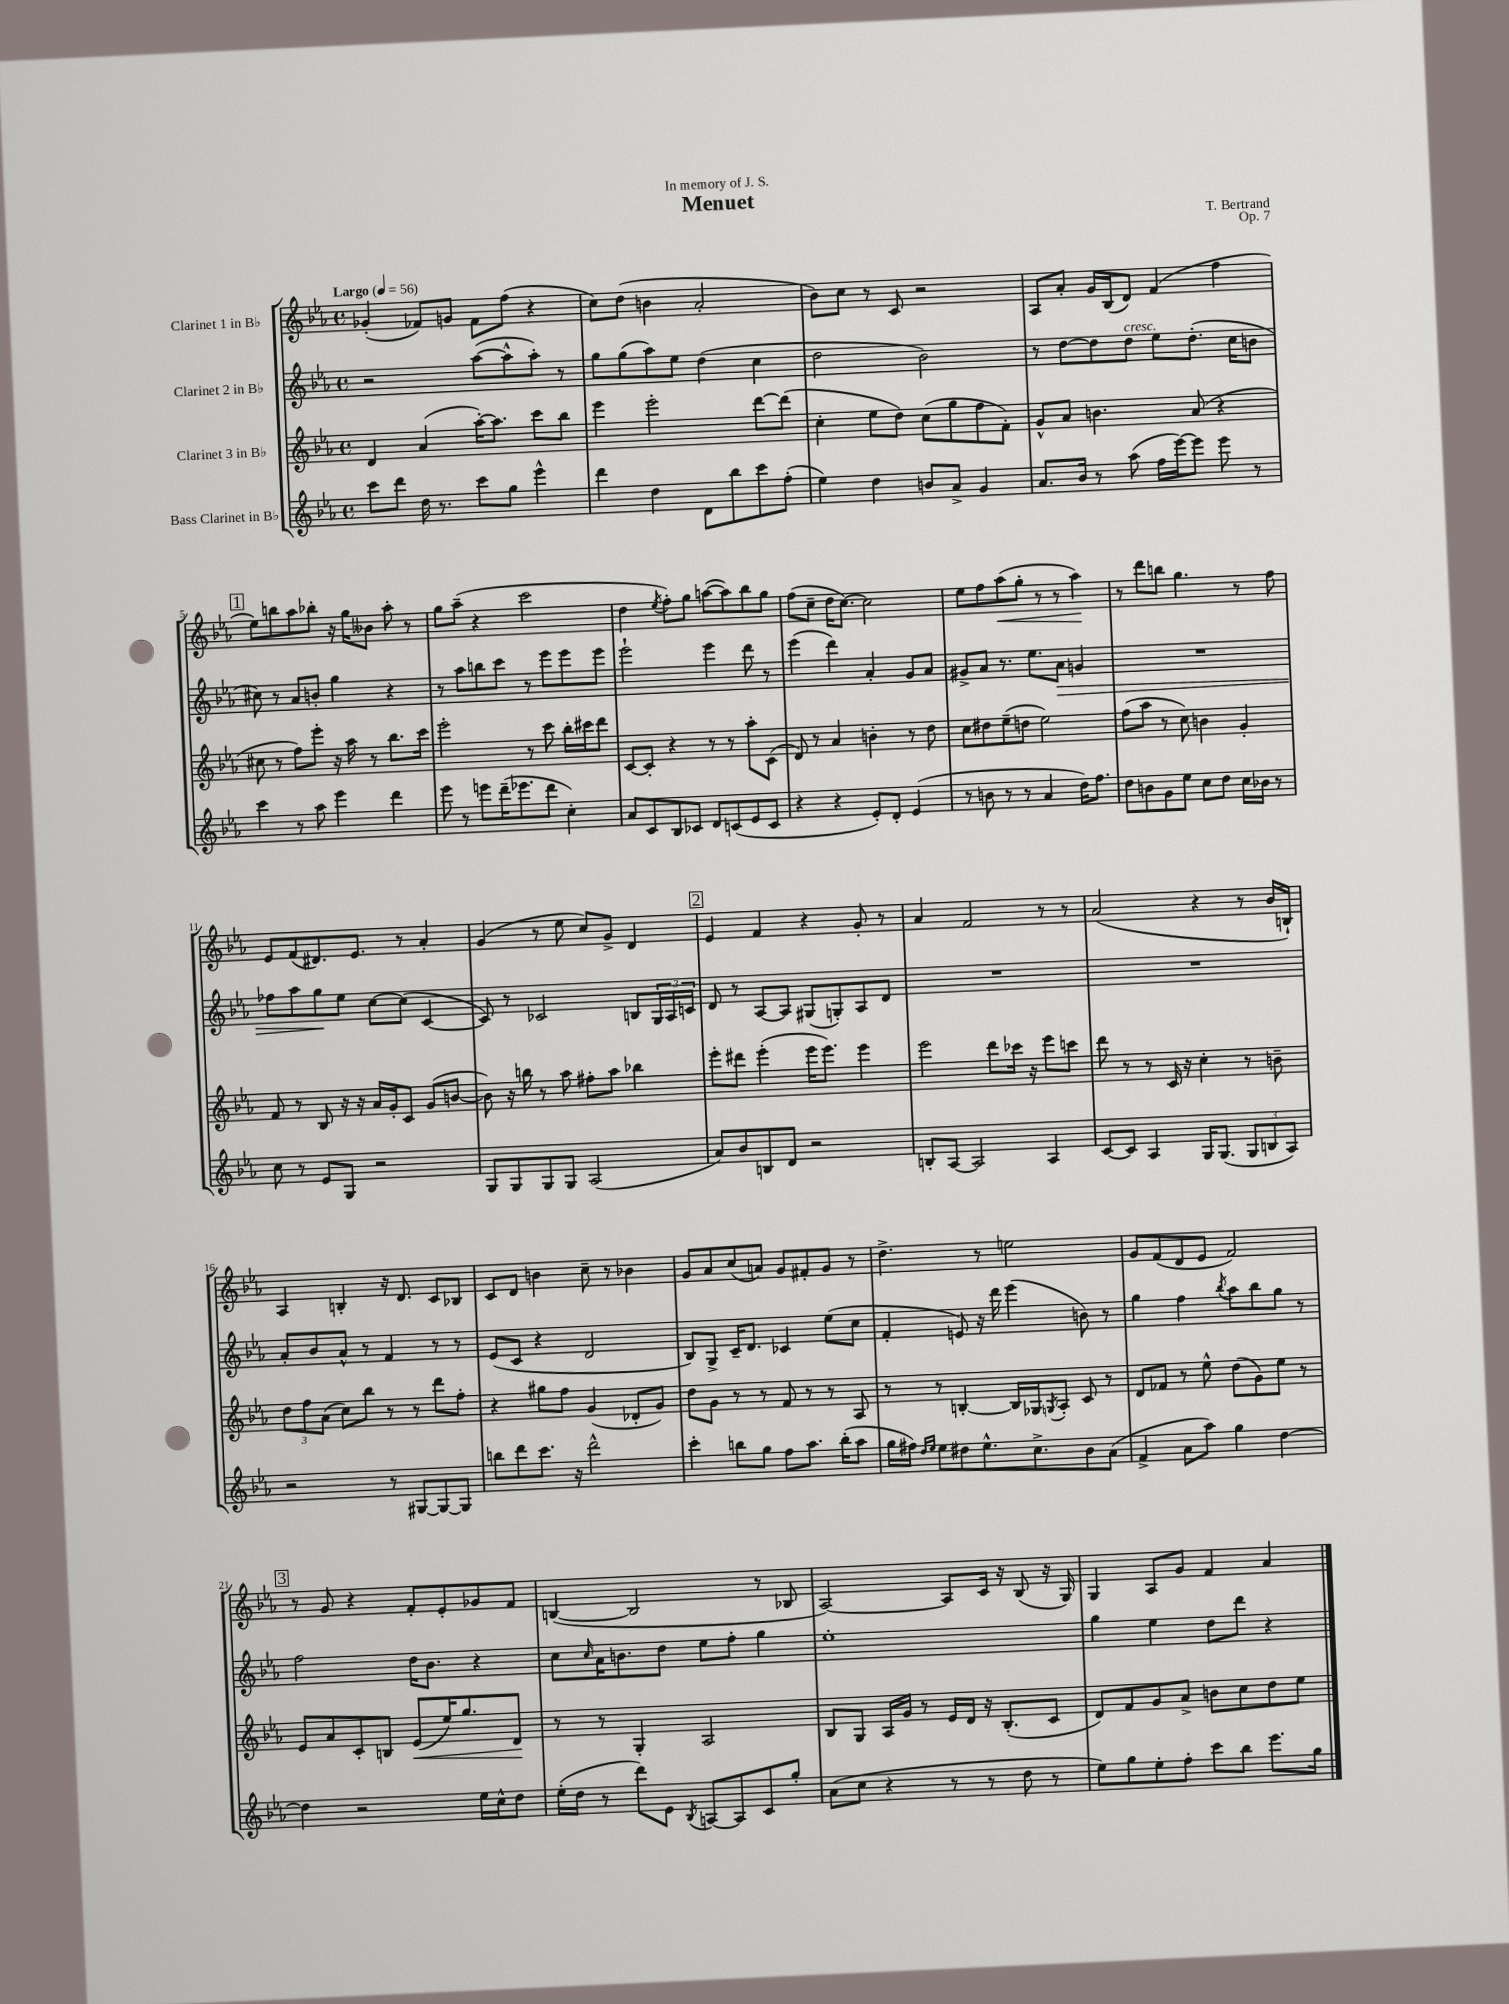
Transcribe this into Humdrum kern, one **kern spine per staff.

**kern	**kern	**dynam	**kern	**dynam	**kern	**dynam
*part4	*part3	*part3	*part2	*part2	*part1	*part1
*staff4	*staff3	*staff3	*staff2	*staff2	*staff1	*staff1
*I"Bass Clarinet in B♭	*I"Clarinet 3 in B♭	*	*I"Clarinet 2 in B♭	*	*I"Clarinet 1 in B♭	*
*clefG2	*clefG2	*	*clefG2	*	*clefG2	*
*k[b-e-a-]	*k[b-e-a-]	*	*k[b-e-a-]	*	*k[b-e-a-]	*
*M4/4	*M4/4	*	*M4/4	*	*M4/4	*
*met(c)	*met(c)	*	*met(c)	*	*met(c)	*
*MM56	*MM56	*	*MM56	*	*MM56	*
=1	=1	=1	=1	=1	=1	=1
!	!	!	!	!	!LO:TX:a:B:t=Largo	!
8ccc\L	4d/	.	2r	.	(4g-X'/	.
8ddd\J	.	.	.	.	.	.
16dd\	(4a-/	.	.	.	8f-X/L)	.
8.r	.	.	.	.	.	.
.	.	.	.	.	8gn/J	.
8ccc\L	[16aa-'\KL)	.	([8aa-\L	.	8f-\L	.
.	8.aa-\J]	.	.	.	.	.
8gg\J	.	.	8aa-^^\]	.	(8ff\J	.
4eee-^^\	8ccc\L	.	8aa-'\J)	.	4r	.
.	8bb-\J	.	8r	.	.	.
=2	=2	=2	=2	=2	=2	=2
4ddd\	4eee-\	.	8gg\L	.	8cc\L)	.
.	.	.	(8gg\	.	(8dd\J	.
4dd\	2eee-'\	.	8aa-\)	.	4bn\	.
.	.	.	8ee-\J	.	.	.
8d\L	.	.	(4dd\	.	2a-'/	.
8bb-\	.	.	.	.	.	.
8ccc\	[8ddd\L	.	4cc\	.	.	.
(8ff'\J	(8ddd\J]	.	.	.	.	.
=3	=3	=3	=3	=3	=3	=3
4ee-\)	4cc'\	.	2dd\	.	8b-\L)	.
.	.	.	.	.	8cc\J	.
4dd\	8ee-\L	.	.	.	8r	.
.	8dd\J)	.	.	.	8c/	.
8bn/L	(8cc\L	.	2b-\)	.	2r	.
8a-^/J	8gg\	.	.	.	.	.
4g/	8ff\	.	.	.	.	.
.	8f'\J)	.	.	.	.	.
=4	=4	=4	=4	=4	=4	=4
8.a-/L	8g^^/L	.	8r	.	8A-/L	.
.	8a-/J	.	[8dd\L	.	8a-'/J	.
16b-/Jk	.	.	.	.	.	.
8r	4.bn\	.	8dd\]	.	16g/LL	.
.	.	.	.	.	(16B-/J	.
!	!	!	!LO:TX:a:i:t=cresc.	!	!	!
(8aa-\	.	.	8dd\J	.	8d/J)	.
16ff\LL	.	.	8ee-\L	.	(4f/	.
[16eee-\J)	.	.	.	.	.	.
8eee-\J]	(8a-/	.	(8.dd'\J	.	.	.
8eee-\	4r	.	.	.	4ff\	.
.	.	.	16cc\KL	.	.	.
8r	.	.	8bn\J	.	.	.
!!LO:LB:g=z
!!LO:REH:place=s1:t=1
=5	=5	=5	=5	=5	=5	=5
4ccc\	8cc#X\	.	8cc#X\)	.	8ee-\L)	.
.	8r	.	8r	.	8bbn\	.
8r	8ff\L)	.	8a-/L	.	8aa-\	.
8aa-\	8eee-'\J	.	8bn'/J	.	8bb-X'\J	.
4eee-\	16r	.	4gg\	.	16r	.
.	16aa-\	.	.	.	16gg\KL	.
.	8r	.	.	.	8b--X\J	.
4ddd\	8.bb-\L	.	4r	.	8aa-'\	.
.	.	.	.	.	8r	.
.	16ccc\Jk	.	.	.	.	.
=6	=6	=6	=6	=6	=6	=6
8eee-\	2eee-'\	.	8r	.	8gg\L	.
8r	.	.	8aa-\L	.	(8aa-~\J	.
8eeen\L	.	.	8bbn\	.	4r	.
(16ddd~\K	.	.	8ccc\J	.	.	.
8.eee-X\	.	.	.	.	.	.
.	8r	.	8r	.	2ccc\	.
8ddd\J	8ccc\	.	8eee-\L	.	.	.
4cc'\)	16bb-'\LL	.	8eee-\	.	.	.
.	16ccc#X\J	.	.	.	.	.
.	8ddd\J	.	8eee-\J	.	.	.
=7	=7	=7	=7	=7	=7	=7
8a-/L	[8c/L	.	2eee-`\	.	4dd\	.
8c/	8c'/J]	.	.	.	.	.
.	.	.	.	.	8qee-/	.
8B-/	4r	.	.	.	8ff'\L)	.
8c-X/J	.	.	.	.	8gg\J	.
8d/L	8r	.	4eee-\	.	([8aan\L	.
(8cn/	8r	.	.	.	8aa\])	.
8e-/	8aa-'\L	.	8ddd\	.	8bb-\	.
8c/J	(8c\J	.	8r	.	8gg\J	.
=8	=8	=8	=8	=8	=8	=8
4r	8d/)	.	(4eee-\	.	(8ff\L	.
.	8r	.	.	.	8cc~\J	.
4r	4a-/	.	4ddd\)	.	16dd\KL	.
.	.	.	.	.	[8.cc\J)	.
8e-'/L)	4bn'\	.	4a-'/	.	2cc\]	.
8d'/J	.	.	.	.	.	.
(4e-/	8r	.	8g/L	.	.	.
.	8dd\	.	8a-/J	.	.	.
=9	=9	=9	=9	=9	=9	=9
8r	8cc\L	.	8g#X^/L	.	8ee-\L	.
8bn\	8dd#X\	.	8a-/J	.	8ff\	.
!	!	!	!	!	!	!LO:HP:b
8r	(8ee-~\	.	8.r	.	(8aa-\	<
8r	8ddn\J	.	.	.	8gg'\J	.
.	.	.	8.ee-\L	.	.	.
4a-/	2ee-\)	.	.	.	8r	.
!	!	!	!	!LO:HP:b	!	!
.	.	.	8a-\J	>	8r	.
16dd\KL)	.	.	4gn/	.	4aa-\)	.
8.ff\J	.	.	.	.	.	.
.	.	.	.	.	.	[
=10	=10	=10	=10	=10	=10	=10
8dd\L	(8ff\L	.	1r	.	8r	.
8bn\	8aa-\J	.	.	.	8ddd\L	.
8g\	8r	.	.	.	8bbn\J	.
8ee-\J	8cc\)	.	.	.	4.gg\	.
8cc\L	4bn\	.	.	.	.	.
8dd\J	.	.	.	.	.	.
16cc\LL	4g'/	.	.	.	8r	.
16b-X\JJ	.	.	.	.	.	.
8r	.	.	.	.	8ff\	.
!!LO:LB:g=z
=11	=11	=11	=11	=11	=11	=11
8cc\	8f/	.	8ff-X\L	.	8e-/L	.
8r	8r	.	8aa-\	.	(8f/	.
8e-/L	8B-/	.	8gg\	.	8.d#X/)	.
8G/J	16r	.	8ee-\J	]	.	.
.	16r	.	.	.	8.e-/J	.
2r	16a-/LL	.	[8cc\L	.	.	.
.	16g'/J	.	.	.	.	.
.	8c/J	.	(8cc\J]	.	8r	.
.	(8g/L	.	[4c/	.	4a-'/	.
.	[8bn/J	.	.	.	.	.
=12	=12	=12	=12	=12	=12	=12
8G/L	8b\])	.	8c/])	.	(4g/	.
8G/	16r	.	8r	.	.	.
.	16bbn\	.	.	.	.	.
8G/	8r	.	2c-X/	.	8r	.
8G/J	8aa-\	.	.	.	8ee-\	.
(2A-/	8ff#X'\L	.	.	.	8cc/L)	.
.	8aa-\J	.	.	.	8g^/J	.
.	4bb-X\	.	8Bn/L	.	4d/	.
.	.	.	24G/L	.	.	.
.	.	.	24A-/	.	.	.
.	.	.	24cn/JJ	.	.	.
!!LO:REH:place=s1:t=2
=13	=13	=13	=13	=13	=13	=13
8a-/L)	8eee-'\L	.	8d/	.	4e-/	.
8b-/	8ddd#X\J	.	8r	.	.	.
8Bn/	(4eee-'\	.	[8A-/L	.	4f/	.
8d/J	.	.	8A-/J]	.	.	.
2r	16eee-\KL	.	(8G#X/L	.	4r	.
.	8.eee-\J)	.	.	.	.	.
.	.	.	8Gn'/)	.	.	.
.	4eee-\	.	8A-/	.	8g'/	.
.	.	.	8d/J	.	8r	.
=14	=14	=14	=14	=14	=14	=14
8Bn'/L	2eee-\	.	1r	.	4a-/	.
[8A-/J	.	.	.	.	.	.
2A-/]	.	.	.	.	2f/	.
.	8ddd\L	.	.	.	.	.
.	16ccc-X\Jk	.	.	.	.	.
.	16r	.	.	.	.	.
4A-/	8eee-\L	.	.	.	8r	.
.	8cccn\J	.	.	.	8r	.
=15	=15	=15	=15	=15	=15	=15
[8c/L	8ddd\	.	1r	.	(2a-/	.
8c/J]	8r	.	.	.	.	.
4A-/	8r	.	.	.	.	.
.	16c/	.	.	.	.	.
.	16r	.	.	.	.	.
16G/KL	4cc'\	.	.	.	4r	.
(8.G/J	.	.	.	.	.	.
12G/L	8r	.	.	.	8r	.
12Bn/	.	.	.	.	.	.
.	8bn~\	.	.	.	16b-/LL	.
12A-/J)	.	.	.	.	.	.
.	.	.	.	.	16Bn`/JJ)	.
!!LO:LB:g=z
=16	=16	=16	=16	=16	=16	=16
2r	12dd\L	.	8a-'/L	.	4A-/	.
.	12ff\	.	.	.	.	.
.	.	.	8b-/	.	.	.
.	(12a-\J	.	.	.	.	.
.	8cc\L)	.	8a-^^/J	.	4Bn'/	.
.	8bb-\J	.	8r	.	.	.
8r	8r	.	4f/	.	16r	.
.	.	.	.	.	8.d/	.
[8G#X/L	8r	.	.	.	.	.
8G#/_	8ddd\L	.	8r	.	8c/L	.
8G#/J]	8ff'\J	.	8r	.	8B-X/J	.
=17	=17	=17	=17	=17	=17	=17
8bbn\L	4r	.	(8e-/L	.	8c/L	.
8ddd\	.	.	8c/J	.	8d/J	.
8.ccc\J	8gg#X\L	.	4r	.	4bn\	.
.	8ff\J	.	.	.	.	.
16r	.	.	.	.	.	.
2ddd^^\	(4g/	.	2d/	.	8cc~\	.
.	.	.	.	.	8r	.
.	8d-X'/L	.	.	.	4b-X\	.
.	8g/J)	.	.	.	.	.
=18	=18	=18	=18	=18	=18	=18
4ccc'\	8dd\L	.	8B-/L)	.	8g/L	.
.	8g\J	.	8G^/J	.	8a-/	.
8bbn\L	8r	.	16c~/KL	.	(8cc/	.
.	.	.	8.d/J	.	.	.
8gg\J	8r	.	.	.	8an/J)	.
8ff\L	8f/	.	4c-X/	.	8g/L	.
8.aa-\J	8r	.	.	.	8f#X'/	.
.	8r	.	(8ee-\L	.	8g/J	.
(16bb'\KL	.	.	.	.	.	.
8aa-\J	8A-/	.	8cc\J	.	8r	.
=19	=19	=19	=19	=19	=19	=19
16gg\LL	8r	.	4f'/	.	4.dd^\	.
16ff#X\JJ)	.	.	.	.	.	.
16qqdd/LL	.	.	.	.	.	.
16qqee-/JJ	.	.	.	.	.	.
8ee-\L	8r	.	.	.	.	.
8dd#X\	[4Bn'/	.	8en/)	.	.	.
8.ee-^^\	.	.	16r	.	8r	.
.	.	.	16ddd\	.	.	.
.	16B/LL]	.	(4eee-\	.	2een\	.
8.cc^\	16G-X/J	.	.	.	.	.
.	8qGn/	.	.	.	.	.
.	8A-'/J	.	.	.	.	.
8b-\	8c/	.	8bn\)	.	.	.
(8a-\J	8r	.	8r	.	.	.
=20	=20	=20	=20	=20	=20	=20
4f^/	8d/L	.	4gg\	.	8g/L	.
.	8f-X/J	.	.	.	(8f/	.
8a-\L	8r	.	4ff\	.	8d/	.
8aa-\J)	8ee-^^\	.	.	.	8e-/J	.
.	.	.	8qbb-/	.	.	.
4gg\	(8dd\L	.	8aa-\L	.	2f/)	.
.	8g\)	.	8bb-\	.	.	.
[4dd\	8ee-\J	.	8gg\J	.	.	.
.	8r	.	8r	.	.	.
!!LO:LB:g=z
!!LO:REH:place=s1:t=3
=21	=21	=21	=21	=21	=21	=21
4dd\]	8e-/L	.	2ff\	.	8r	.
.	8a-/	.	.	.	8g/	.
2r	8c'/	.	.	.	4r	.
.	8Bn/J	.	.	.	.	.
!	!	!LO:HP:b	!	!	!	!
.	(8e-/L	<	16dd\KL	.	8f'/L	.
.	.	.	8.b-\J	.	.	.
.	16ee-/K)	.	.	.	8e-'/	.
.	8.gg/	.	.	.	.	.
16ee-\LL	.	.	4r	.	8g-X/	.
16cc^^\J	.	.	.	.	.	.
8dd\J	8d/J	.	.	.	8f/J	.
.	.	[	.	.	.	.
=22	=22	=22	=22	=22	=22	=22
(16ee-'\LL	8r	.	8cc\L	.	([4Bn/	.
16dd\JJ	.	.	.	.	.	.
.	.	.	16qqcc/	.	.	.
8r	8r	.	16a-\K	.	.	.
.	.	.	8.bn\	.	.	.
8ddd\L)	4G'/	.	.	.	2B/]	.
8e-\J	.	.	8dd\J	.	.	.
8qB-/	.	.	.	.	.	.
[8An/L	2A-/	.	8ee-\L	.	.	.
8A/]	.	.	8ff'\J	.	.	.
8c/	.	.	4gg\	.	8r	.
8gg'/J	.	.	.	.	8B-X/	.
=23	=23	=23	=23	=23	=23	=23
(8a-\L	8B-/L	.	1ee-'	.	[2A-/)	.
8cc\J	8G/J	.	.	.	.	.
4r	16A-/LL	.	.	.	.	.
.	16g/JJ	.	.	.	.	.
.	8r	.	.	.	.	.
8r	16e-/LL	.	.	.	8A-/L]	.
.	16d/JJ	.	.	.	.	.
8r	16r	.	.	.	16c/Jk	.
.	(8.B-'/L	.	.	.	16r	.
8dd\	.	.	.	.	(8B-/	.
8r	8c/J	.	.	.	16r	.
.	.	.	.	.	16G/)	.
=24	=24	=24	=24	=24	=24	=24
8ee-\L)	8d/L)	.	4gg\	.	4G/	.
8gg\	8f/	.	.	.	.	.
8ee-'\	8g/	.	4ee-\	.	8A-/L	.
8ff'\J	8a-^/J	.	.	.	8g/J	.
8ccc\L	8bn\L	.	8dd\L	.	4f/	.
8bb-\J	8cc\	.	8ddd\J	.	.	.
8.eee-\L	8dd\	.	4r	.	4a-/	.
.	8ee-\J	.	.	.	.	.
16gg\Jk	.	.	.	.	.	.
==	==	==	==	==	==	==
*-	*-	*-	*-	*-	*-	*-
